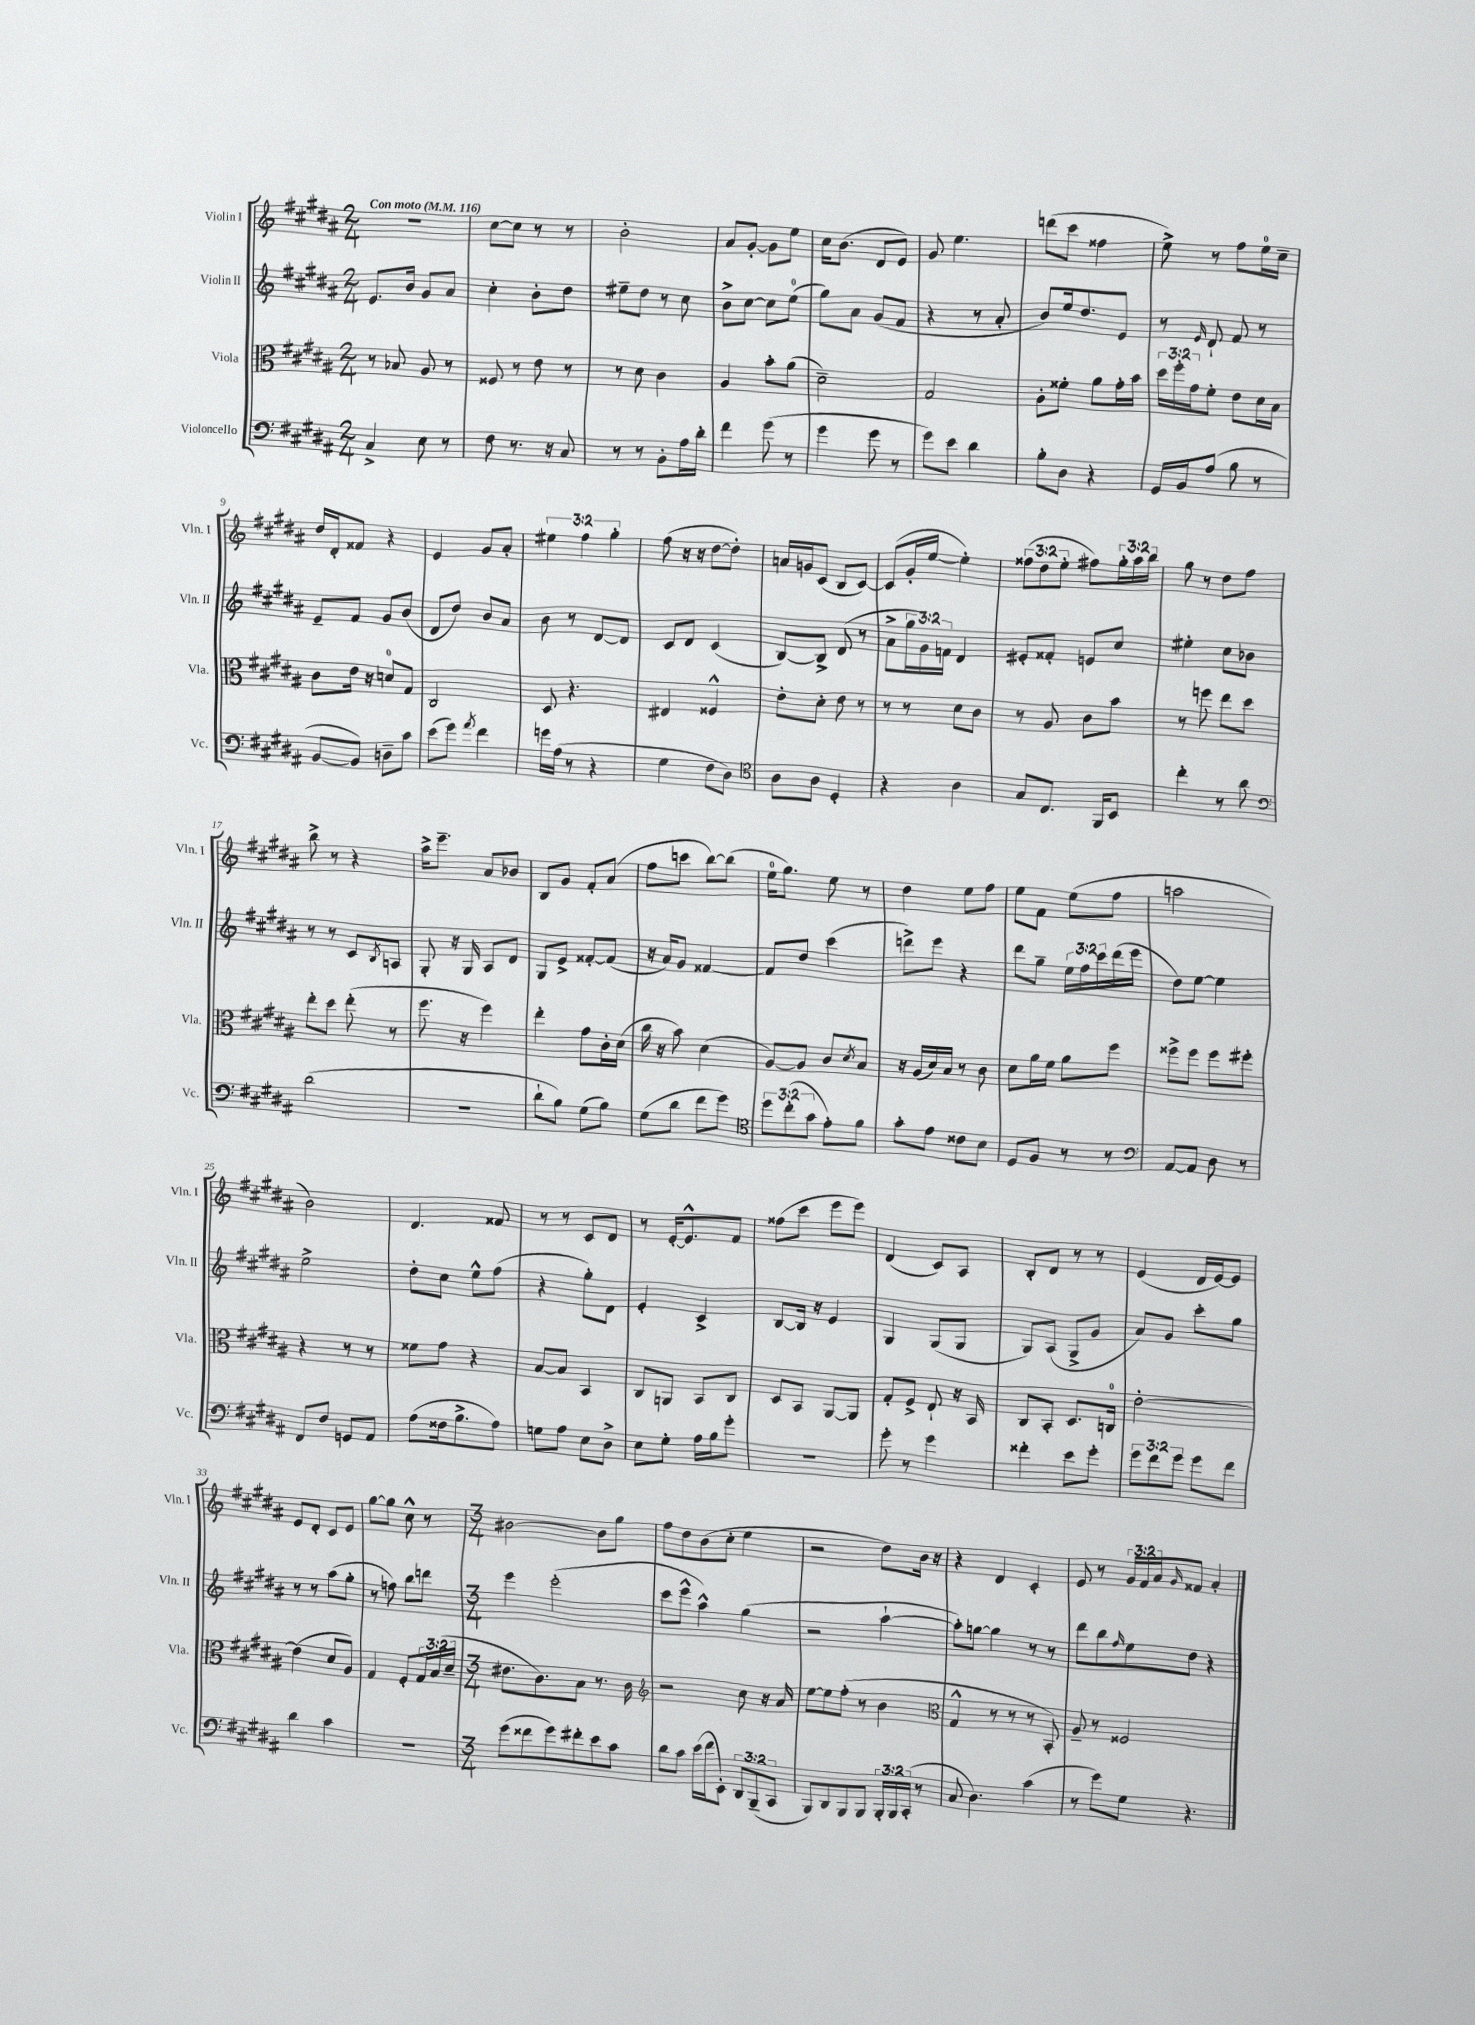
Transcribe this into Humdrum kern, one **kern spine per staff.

**kern	**kern	**kern	**kern
*part4	*part3	*part2	*part1
*staff4	*staff3	*staff2	*staff1
*I"Violoncello	*I"Viola	*I"Violin II	*I"Violin I
*I'Vc.	*I'Vla.	*I'Vln. II	*I'Vln. I
*clefF4	*clefC3	*clefG2	*clefG2
*k[f#c#g#d#a#]	*k[f#c#g#d#a#]	*k[f#c#g#d#a#]	*k[f#c#g#d#a#]
*M2/4	*M2/4	*M2/4	*M2/4
*MM116	*MM116	*MM116	*MM116
=1	=1	=1	=1
!	!	!	!LO:TX:a:B:t=Con moto
4C#^/	8r	8.e/L	2r
.	8B-X/	.	.
.	.	16b/Jk	.
8E\	8A#/	8g#/L	.
8r	8r	8a#/J	.
=2	=2	=2	=2
8F#\	8F##X/	4cc#'\	[8cc#\L
8.r	8r	.	8cc#\J]
.	8e\	8b'\L	8r
16r	.	.	.
8C#/	8r	8dd#\J	8r
=3	=3	=3	=3
8r	8r	8ee#X~\L	2b'\
8r	8d#\	8dd#\J	.
8BB'\L	4c#\	8r	.
16A#\L	.	8cc#\	.
16d#'\JJ	.	.	.
=4	=4	=4	=4
4f#\	4A#/	8b^\L	8a#/L
.	.	[8cc#\J	[8g#'/J
(8g#\	8b'\L	8cc#\L]	8g#\L]
8r	(8a#\J	(8ee\J	8ee\J
=5	=5	=5	=5
4g#\	2d#~\)	8gg#\L)	16cc#\KL
.	.	.	(8.b\J
.	.	8a#\J	.
8g#\	.	(8g#/L	8d#/L
8r	.	8f#/J	8e/J)
=6	=6	=6	=6
8g#\L)	2G#/	4r	8g#/
8e\J	.	.	4.ee\
4d#\	.	8r	.
.	.	8a#'/	.
=7	=7	=7	=7
8B'\L	8A#'\L	8b/L)	(8dddn\L
8D#\J	8f##X'\J	16ee/k	8ccc#\J
.	.	8.dd#/	.
4r	8a#\L	.	4ff##X\
.	16g#'\L	8e/J	.
.	16b\JJ	.	.
=8	=8	=8	=8
16GG#/LL	24dd#\LL	8r	8ee^\)
.	24ff#'\	.	.
16BB/J	.	.	.
.	24g#\J	.	.
.	.	16qqe/	.
(8A#/J	8f#'\J	8d#`/	8r
8B\	8e\L	8f#/	8ff#\L
8r	16d#\L	8r	16ee\L
.	16B\JJ	.	16cc#~\JJ
!!LO:LB:g=z
=9	=9	=9	=9
[8BB/L	8c#\L	8e~/L	16dd#/LL
.	.	.	16d#'/J
8BB/J])	16e\Jk	8f#/J	8f##X/J
.	16r	.	.
8Dn~\L	8dn/L	8g#/L	4r
8c#\J	8G#/J	(8b/J	.
=10	=10	=10	=10
(8e\L	2C#/	8d#/L	4e/
8g#\J)	.	8dd#/J)	.
8qa#/	.	.	.
4f#\	.	8b/L	8g#/L
.	.	8a#/J	8a#'/J
=11	=11	=11	=11
16gn\LL	8D#/	8b\	6ee#X\
(16A#\JJ	.	.	.
8r	4.r	8r	.
.	.	.	6ff#\
4r	.	[8d#/L	.
.	.	.	6gg#'\
.	.	8d#/J]	.
=12	=12	=12	=12
4G#\	4E#X/	8c#/L	(8ff#\
.	.	8d#/J	16r
.	.	.	16r
8F#\L	4F##X^^/	(4c#/	[8dd#\L
8D#\J)	.	.	8dd#'\J])
=13	=13	=13	=13
*clefC4	*	*	*
8A#\L	8e'\L	[8B/L)	16an/LL
.	.	.	16gn/J
8A#\J	8d#'\J	8B^/J]	(8c#/J
4D#'/	8e\	(8d#/	8B/L
.	8r	8r	[8c#/J)
=14	=14	=14	=14
4r	8r	8a#^\L	(8c#/L]
.	8r	24gg#\L	16g#'/L
.	.	24g#\)	.
.	.	.	[16ee/JJ
.	.	24fn\JJ	.
4A#\	8d#\L	4d#/	4ee'\])
.	8c#\J	.	.
=15	=15	=15	=15
8G#/L	8r	8e#X'/L	(12ff##X\L
.	.	.	12dd#\
8.C#/J	8A#/	8f##X'/J	.
.	.	.	12ee'\J
.	8c#\L	8en/L	8ff#X\L)
16FF#/KL	.	.	.
8BB/J	8b\J	8cc#/J	24gg#'\L
.	.	.	24aa#\
.	.	.	24bb\JJ
=16	=16	=16	=16
4cc#'\	8r	4ee#X'\	8gg#\
.	8ffn\	.	8r
8r	8ee\L	8cc#\L	8dd#\L
8a#\	8dd#\J	8b-X\J	8ff#\J
!!LO:LB:g=z
=17	=17	=17	=17
*clefF4	*	*	*
(2d#\	8ee'\L	8r	8bb^\
.	8dd#\J	8r	8r
.	(8ee'\	8c#/L	4r
.	.	8qB/	.
.	8r	8An/J	.
=18	=18	=18	=18
2r	8.ff#\	8G#'/	16aa#^\KL
.	.	.	8.eee~\J
.	.	16r	.
.	16r	16G#/	.
.	4ff#\)	8A#/L	8a#/L
.	.	8d#/J	8b-X/J
=19	=19	=19	=19
8d#`\L	4ee'\	8G#/L	8B/L
8B\J)	.	8e^/J	8g#/J
(8G#\L	8g#\L	[8f##X'/L	8f#'/L
8B\J)	16c#'\L	(8f##/J]	(8a#/J
.	(16d#\JJ	.	.
=20	=20	=20	=20
(8G#\L	16cc#\	16r	8ff#\L
.	16r	16a#/KL)	.
8d#\J	8b\)	8g#/J	8cccn\J
8f#\L	(4d#\	[4f##X/	[8bb\L)
8g#\J)	.	.	(8bb\J]
=21	=21	=21	=21
*clefC4	*	*	*
12dd#\L	[8A#/L)	8f##/L]	16ee\KL
.	.	.	8.gg#\J)
(12cc#'\	.	.	.
.	8A#/J]	8dd#/J	.
12g#\J	.	.	.
8e'\L)	8c#/L	(4ccc#\	8ee\
.	8qd#/	.	.
8f#\J	8B/J	.	8r
=22	=22	=22	=22
8g#'\L	16r	8dddn^\L)	4dd#\
.	(16A#/LL	.	.
8e\J	16d#/)	8eee\J	.
.	16B/JJ	.	.
8c##X\L	8r	4r	8ee\L
8B\J	8c#\	.	8ff#\J
=23	=23	=23	=23
8D#/L	8d#\L	8ddd#\L	8ee\L
8F#/J	16a#\L	8gg#~\J	8f#\J
.	16f#\JJ	.	.
8r	8a#\L	24ee\LL	(8ee\L
.	.	24ff#\	.
.	.	24ccc#\	.
8r	8ff#\J	(16ddd#\	8ff#\J
.	.	16eee\JJ	.
=24	=24	=24	=24
*clefF4	*	*	*
[8AA#/L	8ff##X^\L	8dd#\L)	2aan\
8AA#/J]	8ff##\J	[8ee\J	.
8D#\	8ff##\L	4ee\]	.
8r	8ff#X'\J	.	.
!!LO:LB:g=z
=25	=25	=25	=25
8FF#/L	4r	2ee^\	2b\)
8F#/J	.	.	.
8GGn/L	8r	.	.
8AA#/J	8r	.	.
=26	=26	=26	=26
(8A#\L	8f##X\L	8dd#'\L	4.d#/
16F##X\k	8g#\J	8cc#\J	.
8.B^\	.	.	.
.	4r	8ee^^\L	.
8A#\J)	.	(8ff#\J	8f##X/
=27	=27	=27	=27
8Gn\L	[8B/L	4r	8r
8A#\J	8B/J]	.	8r
8E\L	4BB/	8gg#'\L)	8c#/L
8D#^\J	.	8d#\J	8d#/J
=28	=28	=28	=28
8E\L	8C#/L	4e'/	8r
8G#'\J	8AAn/J	.	[16e'/KL
.	.	.	8.e^^/]
16A#\LL	8BB/L	4c#^/	.
16B\J	.	.	.
8g#'\J	8C#/J	.	8f#/J
=29	=29	=29	=29
2r	8D#/L	[8B/L	(8ff##X\L
.	8BB/J	16B/Jk]	8ccc#\J
.	.	16r	.
.	[8AA#/L	4e/	8eee\L
.	8AA#/J]	.	8eee\J)
=30	=30	=30	=30
8g#'\	8G#'/L	4G#/	(4d#/
8r	8F#^/J	.	.
4g#\	8E`/	(8G#/L	8c#/L)
.	16r	8G#/J	8A#/J
.	16BB/	.	.
=31	=31	=31	=31
4f##X'\	8C#/L	8G#/L)	8B'/L
.	8BB'/J	(8A#/J	8d#/J
8e\L	8.D#/L	8G#^/L	8r
8g#'\J	.	8g#/J	8r
.	16Cn/Jk	.	.
=32	=32	=32	=32
12g#\L	[2e'\	8a#/L)	(4e/
12f#\	.	.	.
.	.	8g#/J	.
12g#\J	.	.	.
8g#\L	.	8ccc#'\L	16d#/LL
.	.	.	[16e/J)
8f#\J	.	8gg#\J	8e/J]
!!LO:LB:g=z
=33	=33	=33	=33
4d#\	(4e\]	8r	8e/L
.	.	8r	8d#'/J
4c#\	8d#/L	(8aa#\L	8c#/L
.	8A#/J)	8gg#'\J	8e/J
=34	=34	=34	=34
2r	4G#/	8r	[8gg#\L
.	.	8ffn\)	8gg#\J]
.	8F#'/L	8bb\L	8cc#^^\
.	24G#/L	8dddn\J	8r
.	(24B/	.	.
.	24d#~/JJ	.	.
=35	=35	=35	=35
*M3/4	*M3/4	*M3/4	*M3/4
(8g#\L	8.e#X\L	4eee\	[2b#X\
8f##X\	.	.	.
.	8.c#\)	.	.
8g#\)	.	(2eee'\	.
8f#X'\	8B\J	.	.
8e\	8.r	.	8b#\L]
8c#\J	.	.	8gg#\J
.	16c#\	.	.
=36	=36	=36	=36
*	*clefG2	*	*
8d#\L	2r	8ccc#\L	8ff#\L
8c#\J	.	8eee^^\J	8dd#\
(16e\LL	.	4aa#^^\)	(8b\
16f#\J	.	.	.
8EE'\J)	.	.	8cc#'\J
12DD#/L	8cc#\	(4gg#\	4ee\
(12BBB~/	.	.	.
.	16r	.	.
12CC#/J	.	.	.
.	16a#/	.	.
=37	=37	=37	=37
8BBB/L)	[8ee\L	2r	2r
8DD#/	8ee\]	.	.
8BBB/	(8ff#'\J	.	.
8BBB/J	8r	.	.
24BBB'/LL	4b\	[4aa#`\	8dd#\L)
24BBB/	.	.	.
(24CC#'/JJ	.	.	.
8r	.	.	16b\Jk
.	.	.	16r
=38	=38	=38	=38
*	*clefC3	*	*
8C#/	4G#^^/	8aa#'\L])	4r
4.D#\)	.	[8ggn\J	.
.	8r	4gg\]	4d#/
.	8r	.	.
(4c#\	8r	8r	4c#'/
.	8BB'/)	8r	.
=39	=39	=39	=39
8r	8A#~/	8ddd#\L	8e/
8g#\L)	8r	8bb\	8r
.	.	16qqff#/	.
8G#\J	2F##X/	8ee\	24g#/LL
.	.	.	24f#/
.	.	.	24a#/J
.	.	.	16qqg#/
4.r	.	8dd#\J	8f##X/J
.	.	4r	4a#'/
==	==	==	==
*-	*-	*-	*-
